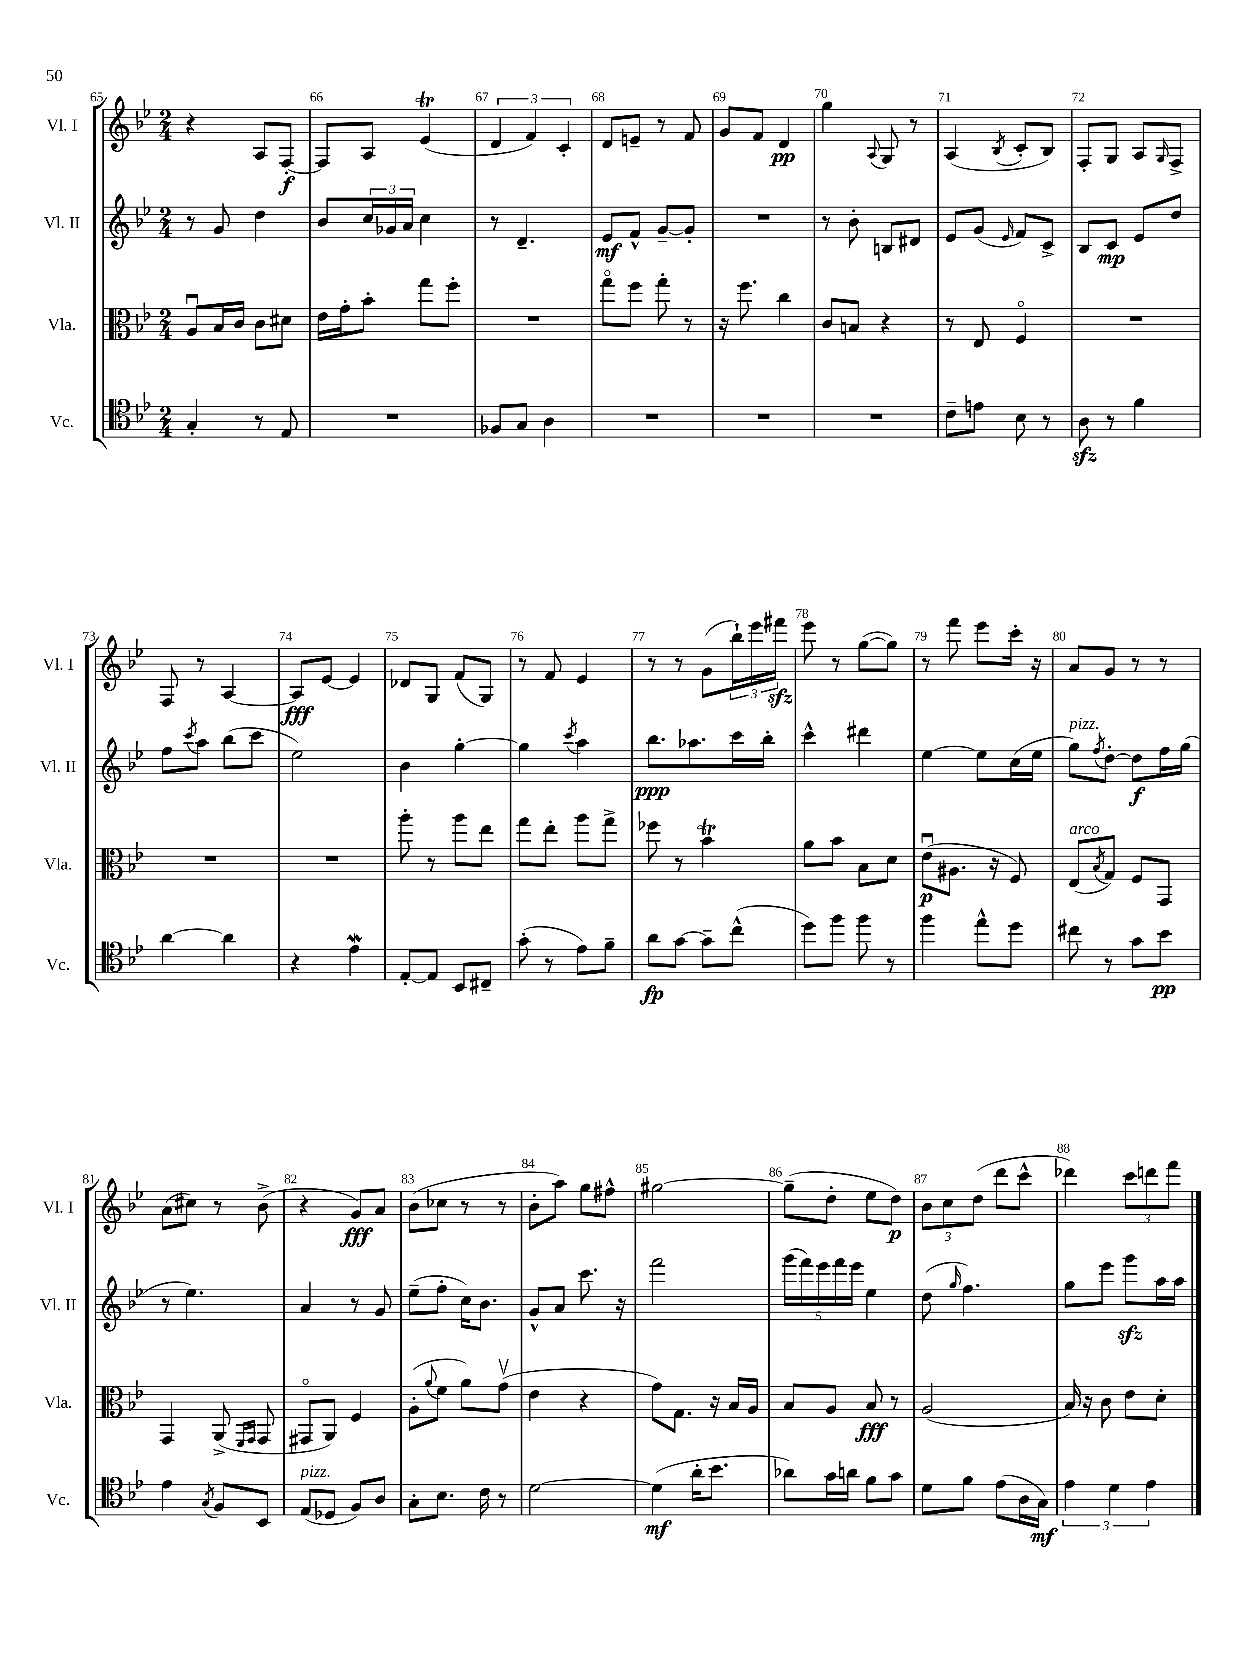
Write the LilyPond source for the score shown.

<<
\new StaffGroup <<
\new Staff = "s0" \with { instrumentName = "Vl. I" shortInstrumentName = "Vl. I" } {
    \clef treble \key bes \major \numericTimeSignature \time 2/4
    r4 a8 f8~-.\f |
    f8 a8 ees'4\trill( |
    \tuplet 3/2 { d'4 f'4) c'4-. } |
    d'8 e'8-- r8 f'8 |
    g'8 f'8 d'4\pp |
    g''4 \appoggiatura { a8 } g8 r8 |
    a4( \acciaccatura { bes8 } c'8-. bes8) |
    f8-. g8 a8 \grace { g16 } f8-> |
    f8 r8 a4~ |
    a8\fff ees'8~ ees'4 |
    des'8 g8 f'8( g8) |
    r8 f'8 ees'4 |
    r8 r8 g'8( \tuplet 3/2 { bes''16-!) ees'''16 fis'''16\sfz } |
    ees'''8 r8 g''8~( g''8) |
    r8 f'''8 ees'''8 c'''16-. r16 |
    a'8 g'8 r8 r8 |
    a'8( cis''8) r8 bes'8->( |
    r4 g'8\fff) a'8 |
    bes'8( ces''8 r8 r8 |
    bes'8-. a''8) g''8 fis''8-^ |
    gis''2~ |
    gis''8--( d''8-. ees''8 d''8\p) |
    \tuplet 3/2 { bes'8 c''8 d''8( } d'''8 c'''8-^ |
    des'''4) \tuplet 3/2 { c'''8 d'''8 f'''8 } \bar "|." |
}
\new Staff = "s1" \with { instrumentName = "Vl. II" shortInstrumentName = "Vl. II" } {
    \clef treble \key bes \major \numericTimeSignature \time 2/4
    r8 g'8 d''4 |
    bes'8 \tuplet 3/2 { c''16 ges'16 a'16 } c''4 |
    r8 d'4.-- |
    ees'8\mf f'8-^ g'8~-- g'8-. |
    R2 |
    r8 bes'8-. b8 dis'8 |
    ees'8 g'8( \grace { ees'16 } f'8) c'8-> |
    bes8 c'8\mp ees'8 d''8 |
    f''8 \acciaccatura { c'''8 } a''8 bes''8( c'''8 |
    ees''2) |
    bes'4 g''4~-. |
    g''4 \acciaccatura { c'''8 } a''4 |
    bes''8.\ppp aes''8. c'''16 bes''16-. |
    c'''4-^ dis'''4 |
    ees''4~ ees''8 c''16( ees''16 |
    g''8^\markup { \italic "pizz." }) \acciaccatura { f''8 } d''8~-. d''8\f f''16 g''16( |
    r8 ees''4.) |
    a'4 r8 g'8 |
    ees''8--( f''8-. c''16) bes'8. |
    g'8-^ a'8 c'''8. r16 |
    f'''2 |
    \tuplet 5/4 { g'''16( f'''16) ees'''16 f'''16 ees'''16 } ees''4 |
    d''8( \grace { g''16 } f''4.) |
    g''8 ees'''8 g'''8\sfz a''16 a''16 \bar "|." |
}
\new Staff = "s2" \with { instrumentName = "Vla." shortInstrumentName = "Vla." } {
    \clef alto \key bes \major \numericTimeSignature \time 2/4
    a8\downbow bes16 c'16 c'8 dis'8 |
    ees'16 g'16-. bes'8-. g''8 f''8-. |
    R2 |
    g''8\flageolet f''8 g''8-. r8 |
    r16 f''8. c''4 |
    c'8 b8 r4 |
    r8 ees8 f4\flageolet |
    R2 |
    R2 |
    R2 |
    a''8-. r8 a''8 ees''8 |
    g''8 ees''8-. a''8 g''8-> |
    fes''8 r8 bes'4\trill |
    a'8 bes'8 bes8 d'8 |
    ees'8\downbow\p( ais8. r16 f8) |
    ees8^\markup { \italic "arco" }( \acciaccatura { bes8 } g8) f8 g,8 |
    g,4 a,8->( \grace { f,16 g,16 } g,8 |
    gis,8\flageolet a,8) f4 |
    a8-.( \appoggiatura { a'8 } f'8 a'8) g'8\upbow( |
    ees'4 r4 |
    g'8) g8. r16 bes16 a16 |
    bes8 a8 bes8\fff r8 |
    a2( |
    bes16) r16 c'8 ees'8 d'8-. \bar "|." |
}
\new Staff = "s3" \with { instrumentName = "Vc." shortInstrumentName = "Vc." } {
    \clef tenor \key bes \major \numericTimeSignature \time 2/4
    g4-. r8 ees8 |
    R2 |
    fes8 g8 a4 |
    R2 |
    R2 |
    R2 |
    c'8-- e'8 bes8 r8 |
    a8\sfz r8 f'4 |
    a'4~ a'4 |
    r4 ees'4\mordent |
    ees8~-. ees8 bes,8 cis8-- |
    g'8-.( r8 ees'8) f'8-- |
    a'8\fp g'8~ g'8-- c''8-^( |
    d''8) f''8 f''8 r8 |
    f''4 ees''8-^ d''8 |
    cis''8 r8 g'8 bes'8\pp |
    ees'4 \acciaccatura { g8 } f8 bes,8 |
    ees8^\markup { \italic "pizz." }( des8 f8) a8 |
    g8-. bes8. c'16 r8 |
    d'2~ |
    d'4\mf( a'16-. bes'8. |
    aes'8) g'16 a'16 f'8 g'8 |
    d'8 f'8 ees'8( a16 g16\mf) |
    \tuplet 3/2 { ees'4 d'4 ees'4 } \bar "|." |
}
>>
>>
\layout { \context { \Score currentBarNumber = #65 \override BarNumber.break-visibility = ##(#f #t #t) barNumberVisibility = #all-bar-numbers-visible } }
